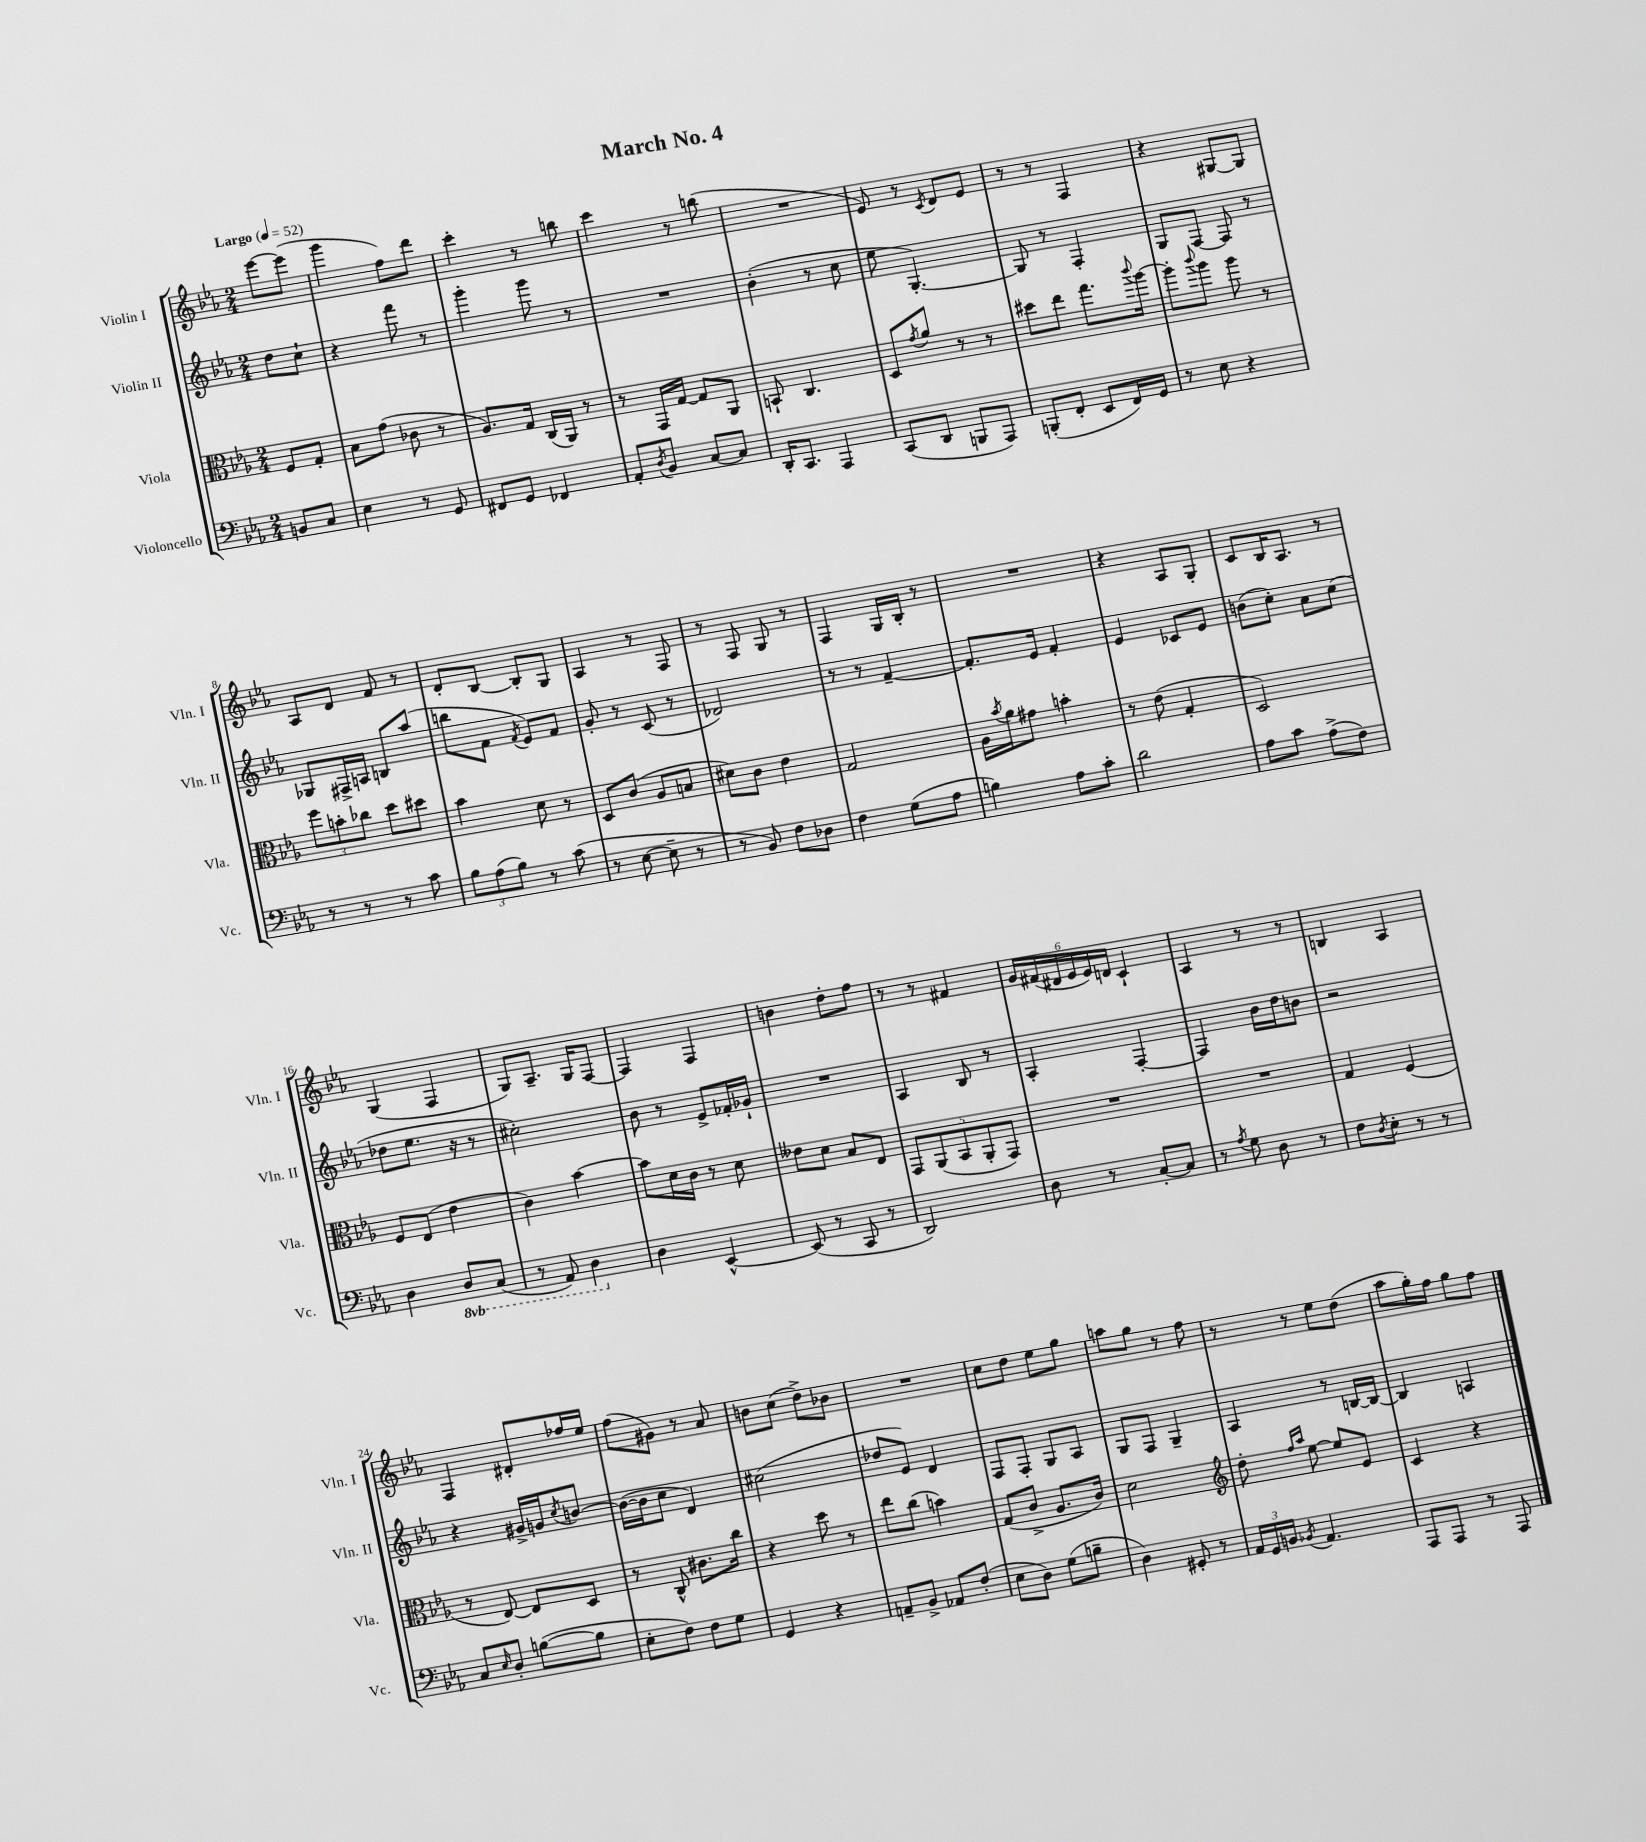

**kern	**kern	**kern	**kern
*part4	*part3	*part2	*part1
*staff4	*staff3	*staff2	*staff1
*I"Violoncello	*I"Viola	*I"Violin II	*I"Violin I
*I'Vc.	*I'Vla.	*I'Vln. II	*I'Vln. I
*clefF4	*clefC3	*clefG2	*clefG2
*k[b-e-a-]	*k[b-e-a-]	*k[b-e-a-]	*k[b-e-a-]
*M2/4	*M2/4	*M2/4	*M2/4
*MM52	*MM52	*MM52	*MM52
=	=	=	=
!	!	!	!LO:TX:a:B:t=Largo
8BBn/L	8F/L	8dd\L	[8eee-\L
8C/J	8G'/J	8cc`\J	(8eee-\J]
=1	=1	=1	=1
4E-\	8B-\L	4r	4ggg\
.	(8g\J	.	.
8r	8c-X\	8fff\	8ff\L)
8GG/	8r	8r	8ddd\J
=2	=2	=2	=2
8FF#X/L	8.A-/L)	4ggg'\	4ccc'\
8GG/J	.	.	.
.	16G/Jk	.	.
4FF-X/	(16C/LL	8ggg\	8r
.	16AA-/JJ)	.	.
.	8r	8r	8bbn\
=3	=3	=3	=3
8AA-'/L	8r	2r	4ccc\
8qD/	.	.	.
8BB-/J	16GG/LL	.	.
.	[16G/JJ	.	.
[8C/L	8G/L]	.	8r
8C/J]	8AA-/J	.	(8bbn\
=4	=4	=4	=4
16DD'/KL	8BBn`/	(4b-'\	2r
8.CC/J	.	.	.
.	4.C/	.	.
4AAA-/	.	8r	.
.	.	8cc\	.
=5	=5	=5	=5
(8CC/L	8D/L	8ee-\	8e-/)
.	8qg/	.	.
8DD/J	8a-/J	[4.G'/)	8r
.	.	.	8qc/
8BBBn/L	8r	.	8d/L
8AAA-/J)	8r	.	8e-/J
=6	=6	=6	=6
(8BBBn'/L	8dd#X\L	8G/]	8r
8FF'/J	8ee-\J	8r	8r
8EE-/L	8.gg\L	4F'/	4F/
16FF/L)	.	.	.
.	8qqccc/	.	.
16GG/JJ	[16aa-\Jk	.	.
=7	=7	=7	=7
8r	8aa-'\L]	8G/L	4r
.	8qqccc/	.	.
8E-\	8aa-\J	[8F/J	.
4r	8aa-\	8F/]	[8G#X/L
.	8r	8r	8G#/J]
!!LO:LB:g=z
=8	=8	=8	=8
8r	12ff\L	8G-X/L	8A-/L
.	12bn'\	.	.
8r	.	16F#X^/L	8d/J
.	12cc-X\J	.	.
.	.	16An/JJ	.
8r	8dd\L	8Bn/L	8f/
8c\	8dd#X\J	(8aa-/J	8r
=9	=9	=9	=9
12B-\L	4b-\	8bbn\L	8d'/L
(12A-\	.	.	.
.	.	8f\J	[8B-/J
12B-\J)	.	.	.
.	.	8qf/	.
8r	8d\	8e-/L)	8B-'/L]
(8c\	8r	8f/J	8G/J
=10	=10	=10	=10
8r	8D/L	8g'/	4A-/
[8E-\	(8c/J	8r	.
8E-~\]	8A-/L	(8c/	8r
8r	8Bn/J	8r	8F/
=11	=11	=11	=11
8r	8d#X\L)	2d-X/)	8r
8BB-/)	8c\J	.	8F/
8F\L	4e-\	.	8G/
8D-X\J	.	.	8r
=12	=12	=12	=12
4F\	2G/	8r	4F/
.	.	8r	.
(8G\L	.	[4f~/	16G/LL
.	.	.	16B-'/JJ
8A-\J	.	.	8r
=13	=13	=13	=13
4Bn\)	16A-\LL	8.f'/L]	2r
.	8qb-/	.	.
.	16a-\J	.	.
.	8g#X\J	.	.
.	.	16e-/Jk	.
8A-\L	4bn'\	4f'/	.
8c'\J	.	.	.
=14	=14	=14	=14
2d\	8r	4e-/	4r
.	(8e-\	.	.
.	4G'/	8c-X/L	8A-/L
.	.	8e-/J	8G'/J
=15	=15	=15	=15
8A-\L	2D/)	(8bn\L	8c/L
8c\J	.	8cc'\J)	16B-/K
.	.	.	8.A-/J
(8A-^\L	.	8a-\L	.
8F\J)	.	(8cc\J	8r
!!LO:LB:g=z
=16	=16	=16	=16
4D\	8F/L	8dd-X\L	(4G/
.	(8E-/J	8.ee-\J	.
*8ba	*	*	*
8DD/L	4e-\	.	4F/
.	.	16r	.
(8CC/J	.	8r	.
=17	=17	=17	=17
8r	4c\)	2cc#X'\)	8G/L)
8AAA-/)	.	.	8.A-~/J
4DD\	[4b-\	.	.
.	.	.	16G/KL
.	.	.	[8F/J
=18	=18	=18	=18
*X8ba	*	*	*
4D\	8b-\L]	8b-\	4F/]
.	16d\L	8r	.
.	16c\JJ	.	.
[4EE-^^/	8r	8e-^/L	4F/
.	8d\	16f-X'/L	.
.	.	16g-X`/JJ	.
=19	=19	=19	=19
(8EE-/]	8e--X\L	2r	4bn\
8r	8d\J	.	.
8CC/	8B-/L	.	8dd'\L
8r	8E-/J	.	8ff\J
=20	=20	=20	=20
2DD/)	10GG/L	4A-/	8r
.	(10AA-/	.	.
.	.	.	8r
.	10BB-/	.	.
.	.	8B-/	4f#X/
.	10AA-'/	.	.
.	.	8r	.
.	10GG/J)	.	.
=21	=21	=21	=21
8D\	2r	4A-'/	24g/LL
.	.	.	(24f#X/
.	.	.	24d#X/
8r	.	.	24e-/
.	.	.	24e-/)
.	.	.	24dn/JJ
[8C'/L	.	[4F'/	4c`/
8C/J]	.	.	.
=22	=22	=22	=22
8r	2r	4F/]	4A-/
8qA-/	.	.	.
8G\	.	.	.
8D\	.	16b-\LL	8r
.	.	16dd\J	.
8r	.	8bn\J	8r
=23	=23	=23	=23
8F\L	4G/	2r	4Bn/
8qD/	.	.	.
8E-'\J	.	.	.
8r	(4F/	.	4A-/
8r	.	.	.
!!LO:LB:g=z
=24	=24	=24	=24
8C/L	8r	4r	4F/
16qqE-/	.	.	.
8D'/J	[8E-/)	.	.
([8Bn\L	8E-/L]	16g#X^/LL	8d#X'/L
.	.	16gn/J	.
.	.	8qcc/	.
8B\J]	8D/J	[8bn/J	16ff-X/L
.	.	.	16ee-/JJ
=25	=25	=25	=25
8E-'\L	8r	(16b\LL_	(8ff\L
.	.	16b\J]	.
8F\J)	8C^^/	8cc\J	8g#X\J)
8F\L	8.c#X\L	4d/)	8r
8G\J	.	.	8a-/
.	16cc\Jk	.	.
=26	=26	=26	=26
4GG/	4r	(2cc#X\	8bn\L
.	.	.	(8cc\J
4r	8dd\	.	8dd^\L)
.	8r	.	8b-X\J
=27	=27	=27	=27
8AAn~/L	8ee-\L	8dd-X/L	2r
8BB-^/J	(8cc\J	8e-/J)	.
8AA-X/L	4bn\)	4d/	.
(8F'/J	.	.	.
=28	=28	=28	=28
8E-\L	(8G/L	8F/L	8cc\L
8D\J)	8c^/J	8F'/J	8dd\J
(8G\L	8.A-/L	8G/L	8ee-\L
8Bn~\J	.	8A-/J	8gg\J
.	16c/Jk)	.	.
=29	=29	=29	=29
4D\)	2d\	8G/L	8aan\L
.	.	8F/J	8gg\J
8GG#X'/	.	4G~/	8r
8r	.	.	8ff\
=30	=30	=30	=30
*	*clefG2	*	*
24AA-/LL	8dd'\	4A-/	8r
24GG/	.	.	.
24BBn/JJ	.	.	.
.	16qqff/LL	.	.
8qBB-X/	16qqaa-/JJ	.	.
4.AA-/	[8ee-\	.	8r
.	8ee-/L]	8r	8ee-\L
.	8e-/J	[16Bn/LL	(8dd\J
.	.	16B/JJ_	.
=31	=31	=31	=31
8AAA-/L	4c/	4B/]	8aa-\L
8AAA-/J	.	.	16gg'\L)
.	.	.	16ff\JJ
8r	4r	4An/	8gg\L
8AAA-/	.	.	8ff\J
==	==	==	==
*-	*-	*-	*-
